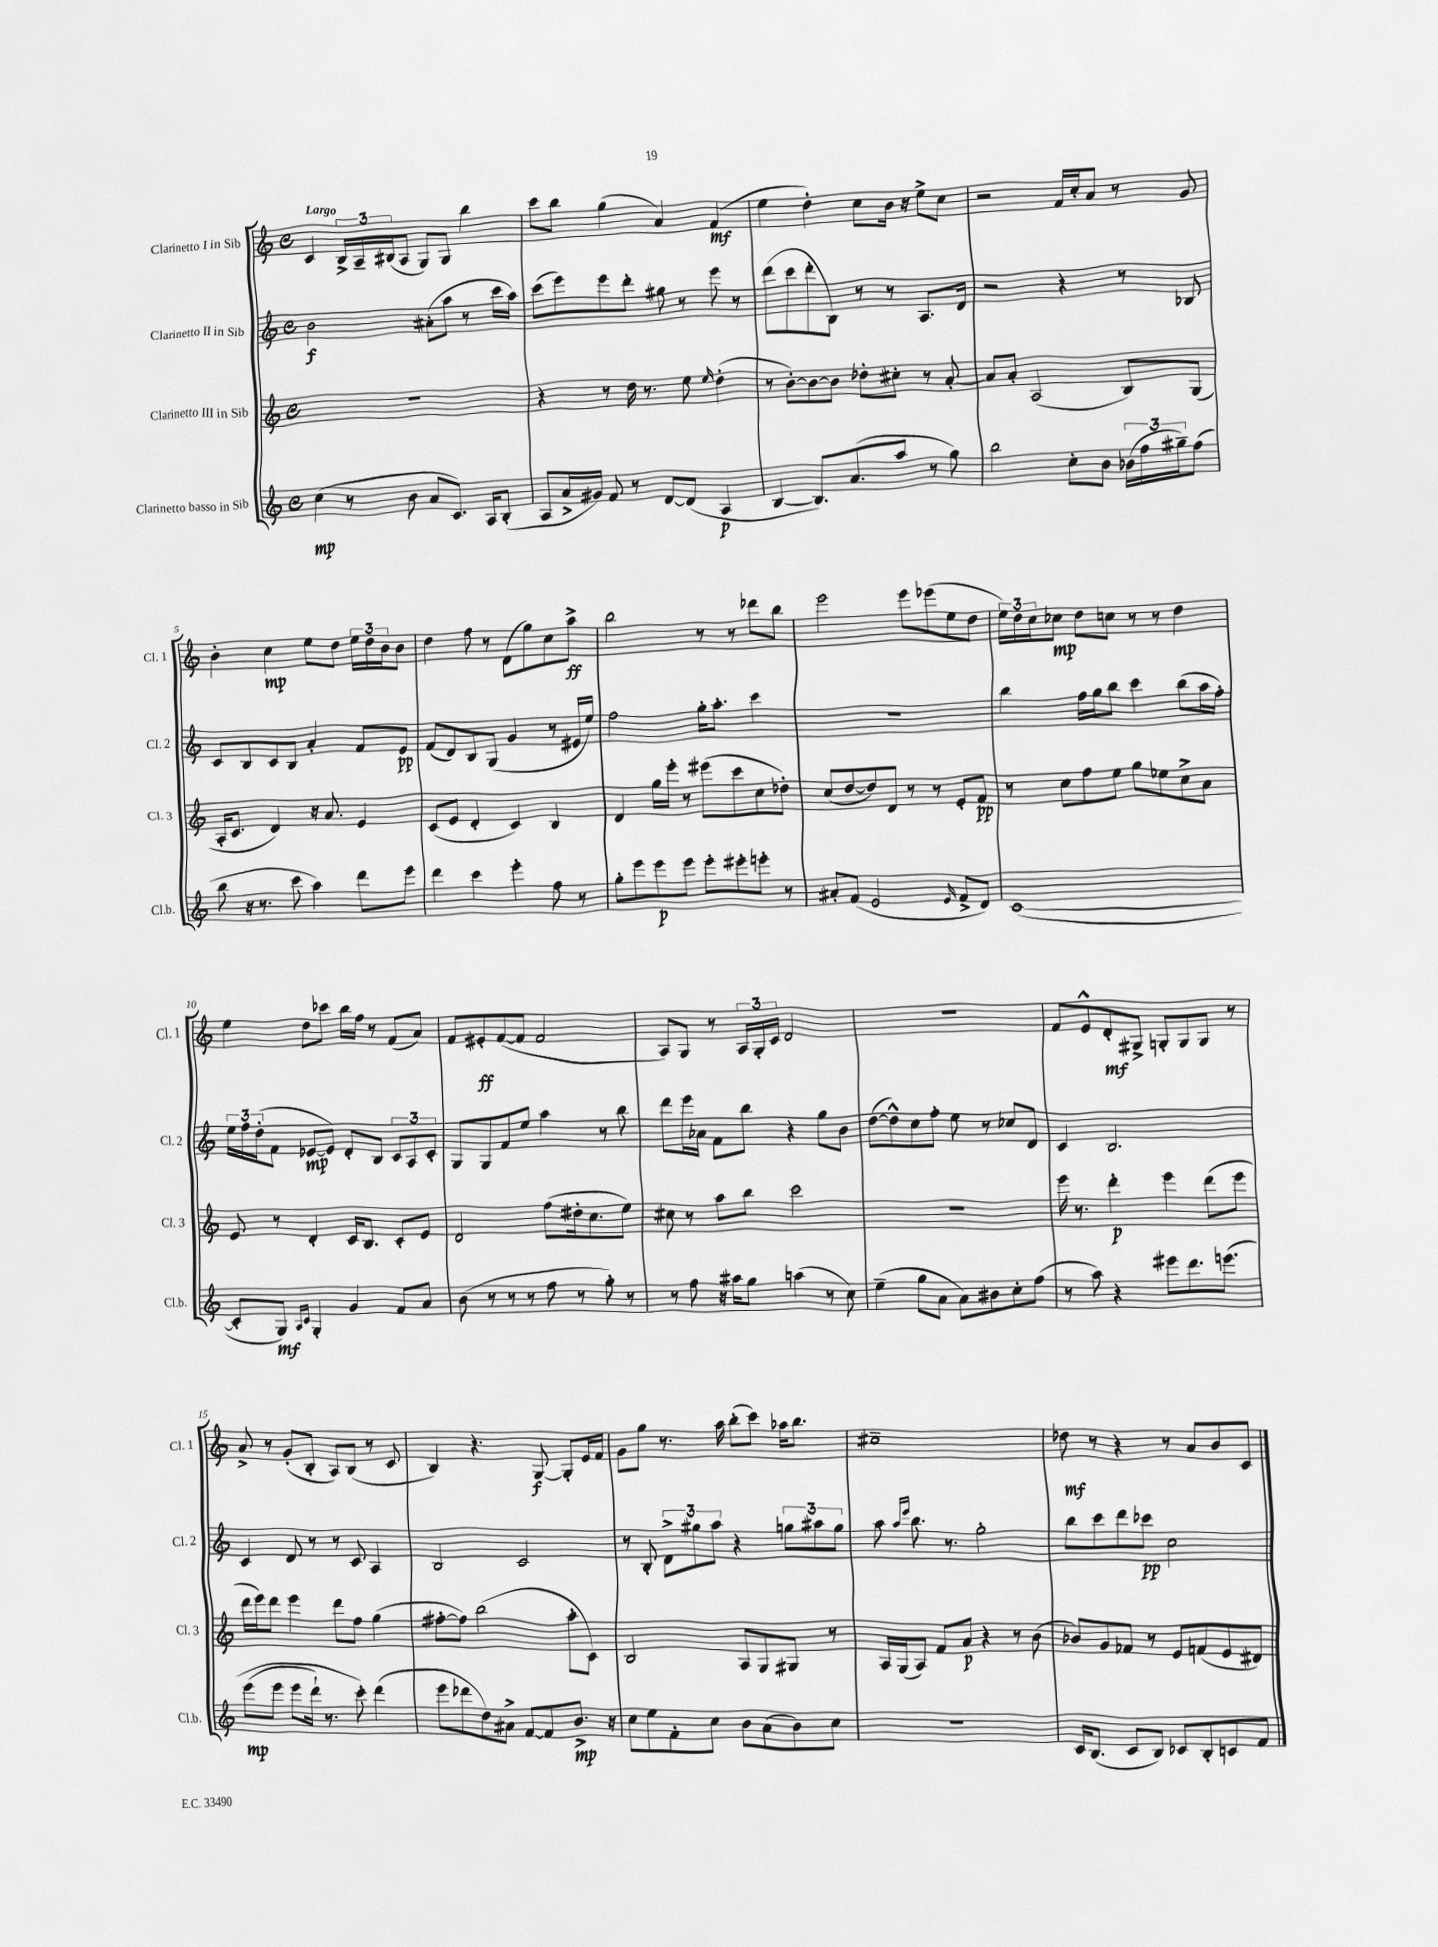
<<
\new StaffGroup <<
\new Staff = "s0" \with { instrumentName = "Clarinetto I in Sib" shortInstrumentName = "Cl. 1" } {
    \clef treble \key c \major \defaultTimeSignature \time 4/4 \tempo "Largo"
    c'4 \tuplet 3/2 { b16-> a16-- bis16( } a8 g8) g8 b''4 |
    c'''8 b''8 g''4( a'4) f'4\mf( |
    e''4 d''4-.) c''8 b'16 r16 e''8-> c''8 |
    r2 f'16 c''16-. a'8 r8 g'8 |
    b'4-. c''4\mp e''8 d''8 \tuplet 3/2 { e''16 d''16 b'16 } b'8 |
    d''4 f''8 r8 d'8( g''8) c''8 a''8->\ff |
    b''2 r8 r8 des'''8 b''8 |
    e'''2 e'''8 ees'''8( e''8 d''8 |
    \tuplet 3/2 { e''16) d''16 c''16 } ces''8\mp d''8 c''8 r8 r8 d''4 |
    e''4 d''8 ces'''8 b''16 f''16 r8 f'8( a'8) |
    f'8 eis'8-.\ff f'8~( f'8 f'2 |
    a8) g8 r8 \tuplet 3/2 { a16 g16-. c'16 } d'2 |
    R1 |
    f'8 e'8-^ d'8-.\mf gis8-> g8-. g8 g8 r8 |
    a'8-> r8 g'8-.( b8-. a8) b8( r8 c'8 |
    b4) r4. g8~\f g8-. e'16 f'16 |
    g'8 g''8 r8. a''16 b''8-.( c'''8) aes''16 b''8. |
    cis''1-- |
    des''8\mf r8 r4 r8 a'8 b'8 c'8 \bar "|." |
}
\new Staff = "s1" \with { instrumentName = "Clarinetto II in Sib" shortInstrumentName = "Cl. 2" } {
    \clef treble \key c \major \defaultTimeSignature \time 4/4
    b'2\f ais'8-.( a''8 r8 c'''16 a''16) |
    c'''8( e'''8) e'''8 d'''8-. gis''8 r8 e'''8 r8 |
    d'''8( c'''8 d'''8-. b8) r8 r8 a8. d'16 |
    r2 r4 r8 bes8 |
    c'8 b8 c'8 b8 a'4-. f'8 e'8\pp |
    f'8( d'8) b8 g8( g'4 r8 eis'16 e''16) |
    f''2 g''16-. a''8.-. c'''4 |
    R1 |
    b''4 f''16 g''16 b''8 c'''4 b''8( a''16 f''16-.) |
    \tuplet 3/2 { e''16 f''16 d''16-.( } f'8 ees'8~\mp ees'8) d'8-. b8 \tuplet 3/2 { c'8 a8 c'8-. } |
    g8 g8 f'8 e''8 a''4 r8 b''8 |
    d'''8 e'''16 aes'16 f'8 b''8 r4 g''8 b'8 |
    d''8~( d''8-^) c''8 f''8-. e''8 r8 ces''8 d'8 |
    c'4 b2. |
    c'4 d'8 r8 r8 c'8 a4 |
    b2 c'2 |
    r8 b8-. \tuplet 3/2 { d'8-> gis''8 a''8 } r4 \tuplet 3/2 { g''8 ais''8 g''8 } |
    a''8 \grace { a''16 e'''16 } b''8. r8. g''2-. |
    b''8 c'''8 d'''8 ces'''8\pp c''2 \bar "|." |
}
\new Staff = "s2" \with { instrumentName = "Clarinetto III in Sib" shortInstrumentName = "Cl. 3" } {
    \clef treble \key c \major \defaultTimeSignature \time 4/4
    R1 |
    r4 r8 d''16 r8. e''8 \grace { e''16 } d''4-.( |
    r8 b'8~-.) b'8~ b'8 des''8-. cis''8-. r8 a'8~-. |
    a'8 a'8-. a2( b8) g8( |
    a16-. c'8. d'4) r16 a'8. e'4 |
    c'8( e'8 d'4-. c'4) b4 |
    d'4 g''16 e'''16-. r8 eis'''8( c'''8 c''8 des''8-.) |
    c''8( d''8~ d''8) d'8 r8 r8 e'8-. f'8\pp |
    r8 c''8 f''8 e''8 g''8 ees''8 c''8-> a'8 |
    e'8 r8 d'4-. c'16 b8. c'8-. e'8 |
    d'2 f''8( dis''16-. c''8. e''8) |
    cis''8 r8 a''8 b''8 c'''2 |
    r1 |
    e'''16 r8. d'''4-.\p e'''4 d'''8( e'''8 |
    d'''16 e'''16) d'''8 e'''4 d'''8 f''8 g''4( |
    fis''8~-. fis''8) b''2( a''8-. c'8) |
    b2 a8 g8 gis8 r8 |
    a16 g16( a8) f'8 a'8\p r4 r8 b'8( |
    bes'8) g'8 fes'8 r8 e'8 f'8( e'8 dis'8) \bar "|." |
}
\new Staff = "s3" \with { instrumentName = "Clarinetto basso in Sib" shortInstrumentName = "Cl.b." } {
    \clef treble \key c \major \defaultTimeSignature \time 4/4
    c''4\mp( r8 b'8 a'8 c'8.) a16 b8-.( |
    a8 a'16-> gis'16) f'8 r8 d'8~ d'8( a4\p |
    b4~ b8.) a'8.( a''8 r8 g''8) |
    b''2 c''8-. b'8 \tuplet 3/2 { bes'16( f''16 gis''16--) } f''8( |
    b''8 r16 r8. c'''8 a''4) d'''8 e'''8 |
    d'''4 c'''4 e'''4-. f''8 r8 |
    g''8-. e'''8 e'''8\p e'''8 e'''8-. eis'''8-. e'''8-. r8 |
    ais'8-. f'8( e'2 \grace { e'16 } f'8-> d'8) |
    c'1~( |
    c'8-. g8\mf) \grace { a16 c'16 } g4-. g'4 f'8 a'8 |
    b'8( r8 r8 r8 f''8 r8 g''8-.) r8 |
    r8 f''8 r16 ais''16 g''8 a''4( r8 c''8) |
    e''4--( g''8 a'8 a'8) bis'8 c''8-. f''8( |
    r8 a''8) r4 eis'''8 d'''8. e'''8.\( |
    e'''8\mp( e'''8 e'''8 d'''16-!) r8. c'''8-.\) d'''4( |
    e'''8 des'''8 d''8) ais'8-> f'8~ f'8 b'8.->\mp r16 |
    c''8 e''8 f'8-. c''8 b'8 a'8( b'8) c''8 |
    R1 |
    c'16 b8.( c'8 b8) ces'8 b8-. c'8 f'8 \bar "|." |
}
>>
>>
